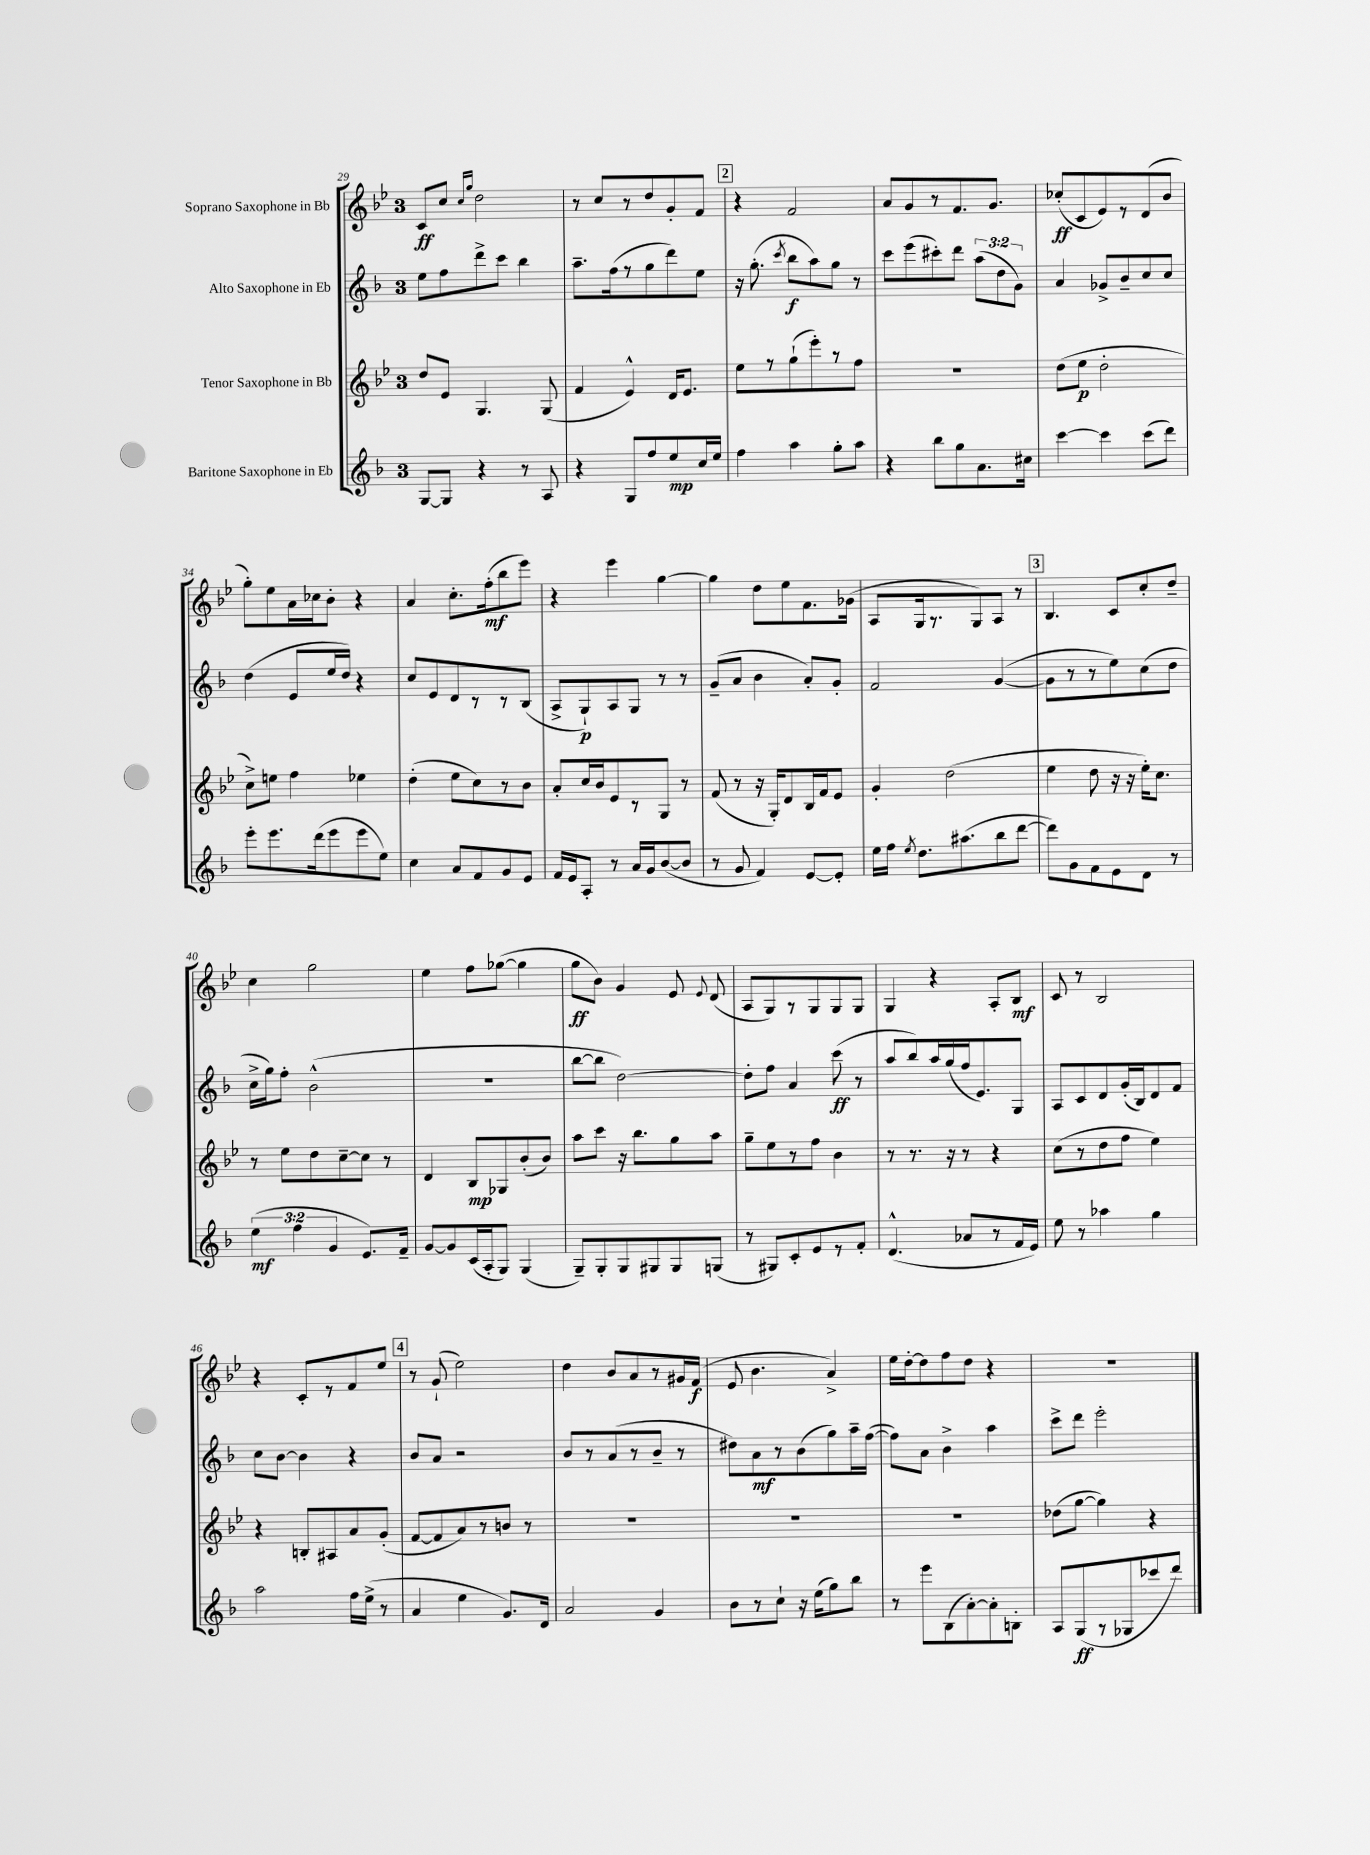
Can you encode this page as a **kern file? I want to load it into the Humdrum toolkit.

**kern	**kern	**kern	**kern
*staff4	*staff3	*staff2	*staff1
*clefG2	*clefG2	*clefG2	*clefG2
*k[b-]	*k[b-e-]	*k[b-]	*k[b-e-]
*M3/4	*M3/4	*M3/4	*M3/4
[8G/L	8dd/L	8ee\L	8c/L
8G/]J	8e-/J	8ff\	8cc/J
.	.	.	16qqcc/LL
.	.	.	16qqgg/JJ
4r	4.G/	8ddd^\	2dd\
.	.	8ccc\J	.
8r	.	4bb-\	.
8A/	(8G/	.	.
=	=	=	=
4r	4f/	8.aa~\L	8r
.	.	.	8cc/L
.	.	(16ff\k	.
8G/L	4e-^^/)	8r	8r
8ff/	.	8gg\	8dd/
8ee/	16d/LK	8ddd\)	8g'/
.	8.e-/J	.	.
16cc/L	.	8ee\J	8f/J
16ee/JJ	.	.	.
=	=	=	=
4ff\	8ee-\L	16r	4r
.	.	(8.gg'\	.
.	8r	.	.
.	.	8qccc/	.
4aa\	(8gg`\	8bb-\L	2f/
.	8eee-'\)	8aa\)	.
8gg'\L	8r	8gg\J	.
8aa\J	8ff\J	8r	.
=	=	=	=
4r	2.r	8ccc\L	8a/L
.	.	(8eee\	8g/
8bb-\L	.	8ccc#'\)	8r
8gg\	.	8ddd\J	8.f/
8.a\	.	(12aa\L	.
.	.	.	8.g/J
.	.	12dd\	.
.	.	12g\J)	.
16cc#\Jk	.	.	.
=	=	=	=
[4ccc\	(8dd\L	4a/	(8cc-'/L
.	8ee-\J	.	8c/
4ccc\]	2dd'\	8g-^/L	8e-/)
.	.	8b-~/	8r
(8ccc\L	.	8cc/	(8d/
8ddd\J)	.	8cc/J	8b-/J
=	=	=	=
8eee'\L	8cc^\L)	(4dd\	8gg'\L)
8.eee\	8ee\J	.	8ee-\
.	4ff\	8e/L	16a\L
(16ddd\k	.	.	16cc-\J
8eee\	.	16ee/L	8b-'\J
.	.	16dd/JJ)	.
8eee\	4ee-\	4r	4r
8ee\J)	.	.	.
=	=	=	=
4cc\	(4dd'\	8cc/L	4a/
.	.	8e/	.
8a/L	8ee-\L	8d/	8.cc'\L
8f/	8cc\)	8r	.
.	.	.	(16ff'\k
8g/	8r	8r	8bb-\
8e/J	8b-\J	(8B-/J	8eee-\J)
=	=	=	=
16f/LL	8a'/L	8A^/L	4r
16e/J	.	.	.
8A'/J	16cc/L	8G`/)	.
.	16b-/J	.	.
8r	8e-/	8A/	4eee-\
16a/LL	8r	8G/J	.
16g/J	.	.	.
([8b-/	8G/J	8r	[4gg\
8b-/]J	8r	8r	.
=	=	=	=
8r	(8f/	(8g~/L	4gg\]
8g/	8r	8a/J	.
4f/)	16r	4b-\	8dd\L
.	16G'/LK)	.	.
.	8d/	.	8ee-\
[8e/L	16B-/L	8a'/L)	8.f\
.	16f/J	.	.
8e'/]J	8e-/J	8g'/J	.
.	.	.	(16g-\Jk
=	=	=	=
16ee\LL	4g'/	2f/	8A/L
16ff\JJ	.	.	.
8qee/	.	.	.
8.dd\L	.	.	16G/k
.	.	.	8.r
.	(2dd\	.	.
(8.aa#\	.	.	.
.	.	.	8G/)
8bb-\	.	([4g/	8A/J
[8ddd\J	.	.	8r
=	=	=	=
8ddd\]L)	4ee-\	8g\]L	4.B-/
8g\	.	8r	.
8f\	8dd\	8r	.
8e\	16r	8ee\)	8c/L
.	16r	.	.
8d\J	16ee-'\LK)	(8cc\	8cc'/
.	8.cc\J	.	.
8r	.	8dd\J	8dd~/J
=	=	=	=
(6ee\	8r	16cc^\LL	4cc\
.	.	16gg\J)	.
.	8ee-\L	8ff'\J	.
6ff\	.	.	.
.	8dd\	(2b-^^\	2gg\
6g/	.	.	.
.	[8cc~\	.	.
8.e/L)	8cc\]J	.	.
.	8r	.	.
16f~/Jk	.	.	.
=	=	=	=
[8g/L	4d/	2.r	4ee-\
8g/]	.	.	.
(16c/L	8B-/L	.	8ff\L
16A'/J	.	.	.
8G/J)	8G-/	.	([8gg-\J
(4G/	(8b-'/	.	4gg-\]
.	8b-/J)	.	.
=	=	=	=
8G~/L)	8aa\L	[8bb-\L	8gg\L
8G'/	8ccc\J	8bb-\]J	8b-\J)
8G/	16r	[2dd\)	4g/
.	8.bb-\L	.	.
8G#/	.	.	.
8G#/	8gg\	.	8e-/
.	.	.	8qqe-/
(8G/J	8aa\J	.	(8d/
=	=	=	=
8r	8gg~\L	8dd'\]L	8A/L
8G#/L)	8ee-\	8ff\J	8G/)
8c'/	8r	4a/	8r
8e/	8ff\J	.	8G/
8r	4b-\	(8ccc\	8G/
8f'/J	.	8r	8G/J
=	=	=	=
(4.d^^/	8r	8aa/L	4G/
.	8.r	8bb-/)	.
.	.	16aa/L	4r
.	16r	(16gg/	.
8a-/L	8r	16ff/J	.
.	.	8.e/)	.
8r	4r	.	8A'/L
16f/L	.	8G/J	8B-/J
16e/JJ)	.	.	.
=	=	=	=
8ee\	(8cc\L	8A/L	8c/
8r	8r	8c/	8r
4aa-\	8dd\	8d/	2B-/
.	8ff\J	(16g'/L	.
.	.	16B-/J)	.
4gg\	4ee-\)	8d/	.
.	.	8f/J	.
=	=	=	=
2aa\	4r	8cc\L	4r
.	.	[8b-\J	.
.	8B'/L	4b-\]	8c'/L
.	8A#/	.	8r
16ff\LL	8a/	4r	8f/
(16ee^\JJ	.	.	.
8r	(8g'/J	.	8ee-/J
=	=	=	=
4a/	[8f/L	8b-/L	8r
.	8f/]	8a/J	(8g`/
4ee\	8a/)	2r	2ee-\)
.	8r	.	.
8.g/L)	8b/J	.	.
.	8r	.	.
16d/Jk	.	.	.
=	=	=	=
2a/	2.r	8b-/L	4dd\
.	.	8r	.
.	.	(8a/	8b-/L
.	.	8r	8a/
4g/	.	8b-~/J	8r
.	.	8r	16g#/L
.	.	.	(16f/JJ
=	=	=	=
8b-\L	2.r	8dd#\L)	8e-/
8r	.	8a\	4.b-\
8cc`\J	.	8r	.
16r	.	(8b-\	.
(16ee\LK	.	.	.
8gg\)	.	8gg\)	4a^/)
8bb-\J	.	16aa~\L	.
.	.	([16ff\JJ	.
=	=	=	=
8r	2.r	8ff\]L)	16ee-\LL
.	.	.	[16dd'\J
8eee\L	.	8a\J	8dd\]
(8B-\	.	4b-^\	8ff\
[8a'\)	.	.	8dd\J
8a'\]	.	4aa\	4r
8B'\J	.	.	.
=	=	=	=
8A/L	(8dd-\L	8ccc^\L	2.r
(8G/	[8gg\J	8ddd\J	.
8r	4gg\])	2eee'\	.
8G-/	.	.	.
8ccc-/	4r	.	.
8ddd/J)	.	.	.
==	==	==	==
*-	*-	*-	*-
